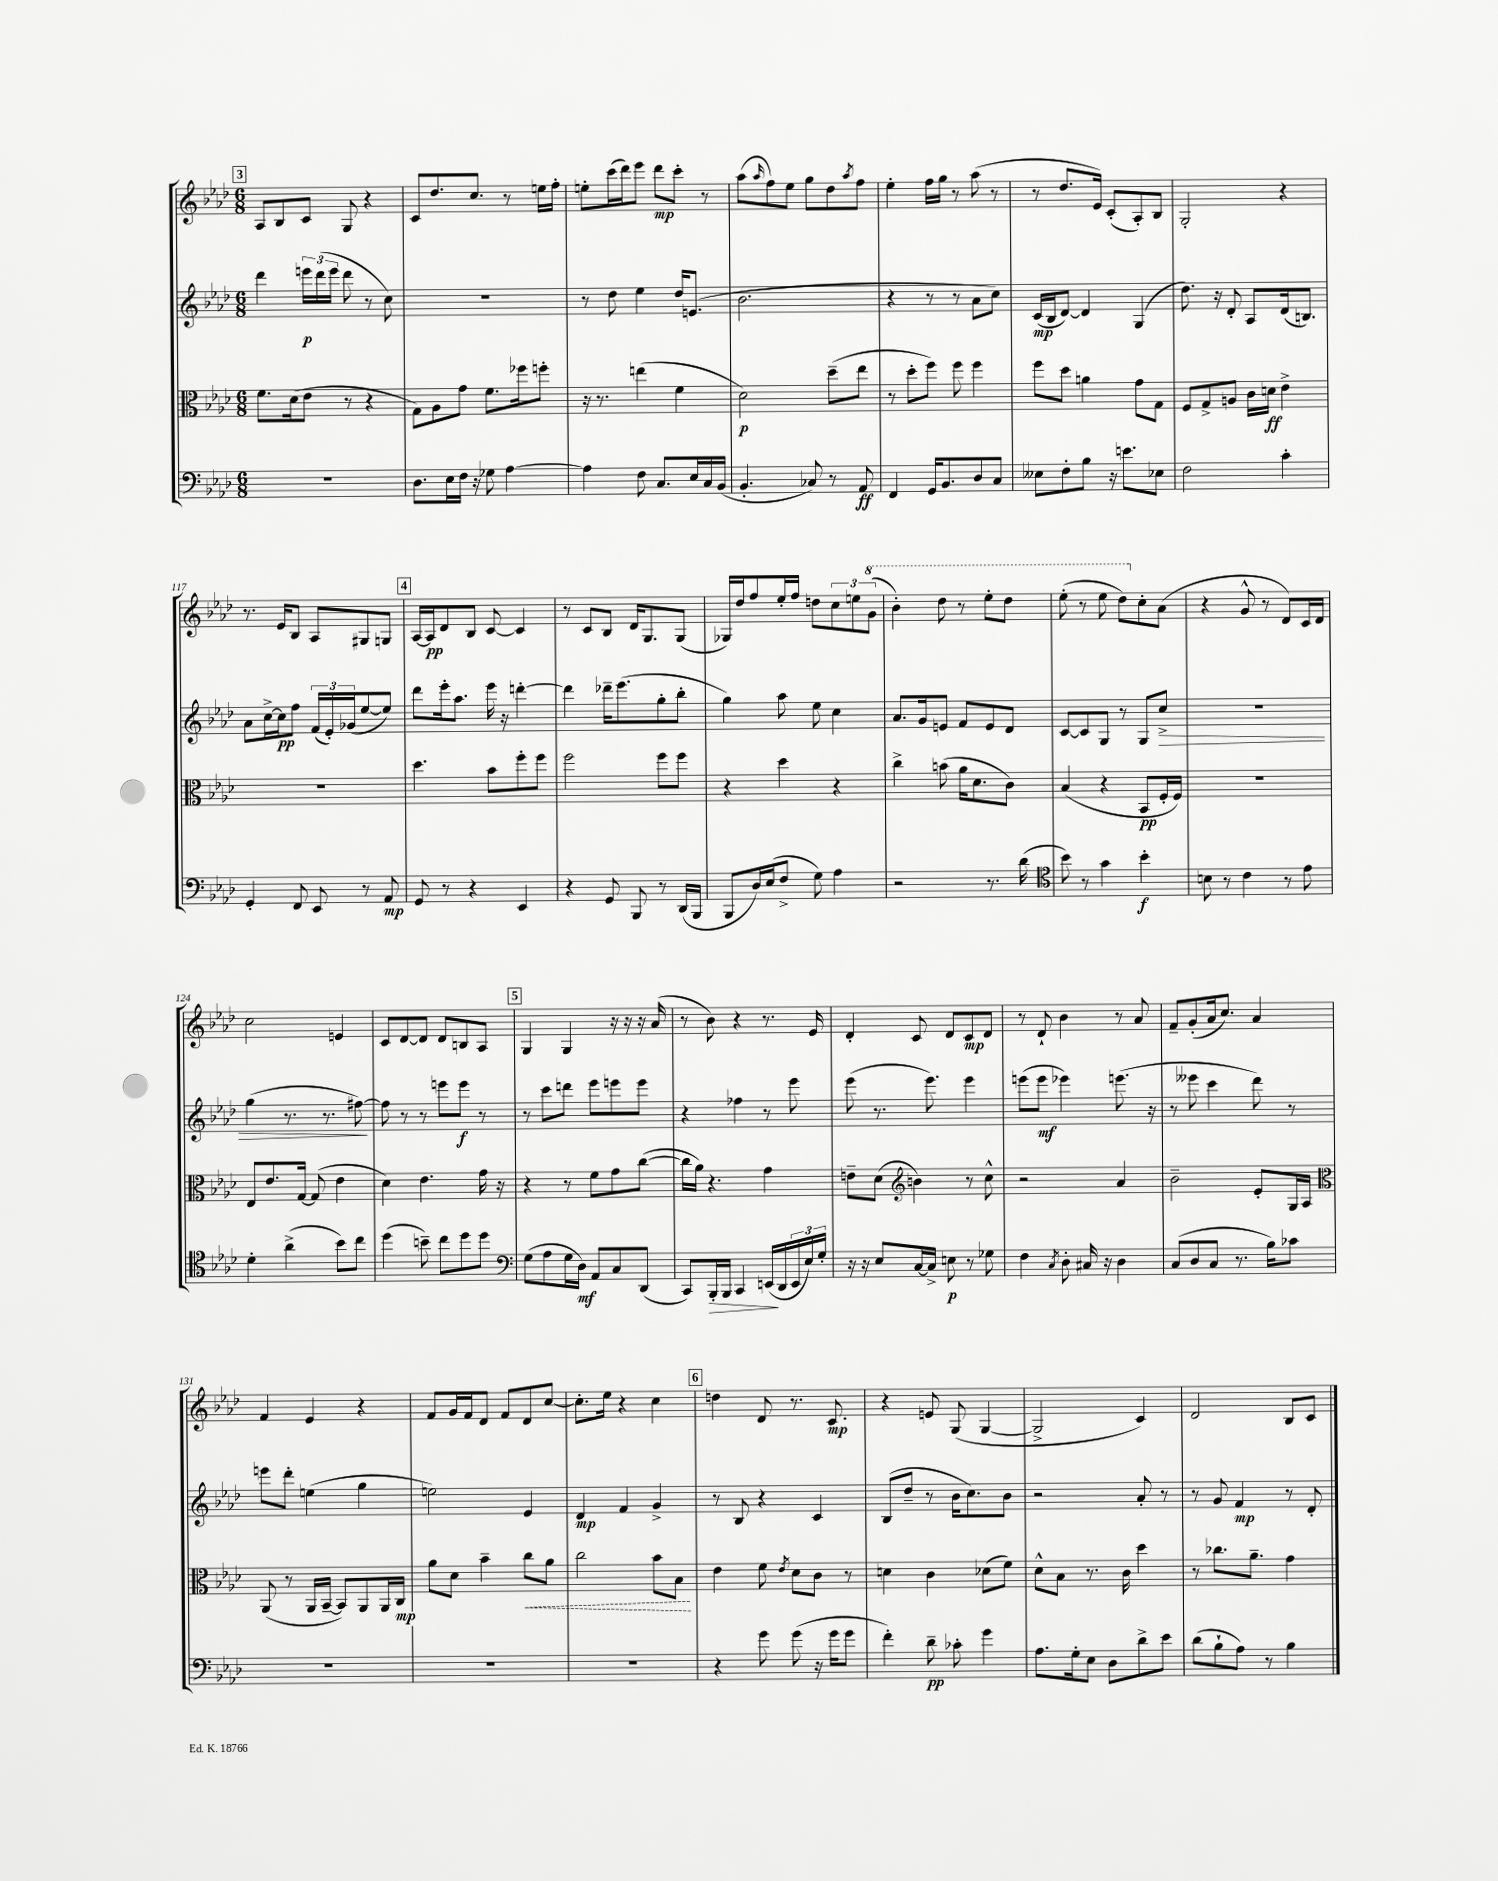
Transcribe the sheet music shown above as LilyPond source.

<<
\new StaffGroup <<
\new Staff = "s0" {
    \clef treble \key aes \major \numericTimeSignature \time 6/8
    \mark \markup { \box "3" } aes8 bes8 c'8 g8 r4 |
    c'8 des''8. c''8. r8 e''16 f''16-. |
    e''8-. c'''16( des'''16) ees'''8 des'''8\mp c'''8-. r8 |
    aes''8( \grace { aes''16 } f''8) ees''8 g''8 des''8 \acciaccatura { aes''8 } f''8 |
    ees''4-. f''16 g''16 r8 aes''8( r8 |
    r8 des''8. ees'16) c'8-.( aes8-.) bes8 |
    g2-. r4 |
    r8. ees'16 bes8 aes8 gis8 g8 |
    \mark \markup { \box "4" } aes16~ aes16\pp des'8 bes8 c'8~ c'4 |
    r8 c'8 bes8 des'16 g8. g8( |
    ges16) des''16 f''8 ees''16-. f''16 d''8 \tuplet 3/2 { c''8 e''8 \ottava #1 g''8( } |
    bes''4-.) des'''8 r8 ees'''8-. des'''8 |
    ees'''8-.( r8 ees'''8 des'''8) \ottava #0 c''8-. aes'8( |
    r4 g'8-^ r8 des'8) c'16 des'16 |
    c''2 e'4 |
    c'8 des'8~ des'8 des'8 b8 aes8 |
    \mark \markup { \box "5" } g4 g4 r16 r16 r16 aes'16( |
    r8 bes'8) r4 r8. ees'16 |
    des'4-. c'8 des'8 c'8\mp des'8 |
    r8 des'8-! bes'4 r8 aes'8 |
    f'8-- g'8-.( aes'16 c''8.) aes'4 |
    f'4 ees'4 r4 |
    f'8 g'16 f'16 des'8 f'8 des'8 c''8~ |
    c''8.-. ees''16 r4 c''4 |
    \mark \markup { \box "6" } d''4 des'8 r8. c'8.\mp |
    r4 e'8 g8( g4~ |
    g2-> c'4) |
    des'2 bes8 c'8 \bar "|." |
}
\new Staff = "s1" {
    \clef treble \key aes \major \numericTimeSignature \time 6/8
    \mark \markup { \box "3" } des'''4 \tuplet 3/2 { e'''16\p des'''16( e'''16 } des'''8 r8 c''8) |
    r2. |
    r8 des''8 ees''4 des''16 e'8.( |
    bes'2. |
    r4 r8 r8 aes'8 c''8) |
    c'16\mp( bes16 des'8~) des'4 g4( |
    des''8.) r16 des'8-. aes8 des'16( b8.) |
    aes'8 c''16~-> c''16\pp f''8 \tuplet 3/2 { f'16( ees'16-.) ges'16( } ees''8~ ees''8) |
    \mark \markup { \box "4" } des'''8 ees'''16-. aes''8. ees'''16 r16 d'''4~-. |
    d'''4 des'''16-- ees'''8.( g''8-. bes''8-. |
    g''4) aes''8 ees''8 c''4 |
    aes'8. g'16 e'8 f'8 e'8 des'8 |
    c'8~ c'8 g8 r8 g8 c''8->\> |
    R2. |
    g''4( r8. r8. fis''8~\!) |
    fis''8 r8 r8 e'''8 e'''8\f r8 |
    \mark \markup { \box "5" } r8 c'''8 d'''8 ees'''8 e'''8 e'''8 |
    r4 fes''4 r8 ees'''8 |
    ees'''8( r8. ees'''8.) ees'''4 |
    e'''8( e'''8\mf ees'''4) e'''8.( r16 |
    r8 eeses'''8 c'''4 des'''8) r8 |
    e'''8 des'''8-. e''4( g''4 |
    e''2) ees'4 |
    des'4\mp f'4 g'4-> |
    \mark \markup { \box "6" } r8 bes8 r4 c'4 |
    bes8( des''8-- r8 bes'16 c''8.) bes'8 |
    r2 aes'8-. r8 |
    r8 g'8 f'4\mp r8 des'8-. \bar "|." |
}
\new Staff = "s2" {
    \clef alto \key aes \major \numericTimeSignature \time 6/8
    \mark \markup { \box "3" } f'8. des'16( ees'8 r8 r4 |
    g8) aes8 g'8 f'8. fes''16 f''8-. |
    r16 r8. e''4( f'4 |
    des'2\p) des''8--( ees''8 |
    r8 des''8-. f''8) f''8 f''4 |
    f''8 des''8 a'4 g'8 g8 |
    f8 g8-> a8 c'16 d'16\ff ees'4-> |
    R2. |
    \mark \markup { \box "4" } des''4. bes'8 f''8-. f''8 |
    f''2 f''8 f''8 |
    r4 des''4 r4 |
    c''4-> b'8( aes'16 des'8. c'8) |
    bes4( r4 bes,8\pp f16-. f16) |
    R2. |
    ees8 ees'8. g16~ g8( ees'4 |
    des'4) ees'4. g'16 r16 |
    \mark \markup { \box "5" } r4 r8 f'8 g'8 c''8~( |
    c''16 aes'16) r4. g'4 |
    e'8-- des'8( \clef treble b'4) r8 c''8-^ |
    r2 aes'4 |
    bes'2-- ees'8-. g16 aes16 |
    \clef alto aes,8( r8 aes,16 bes,16~-- bes,8) aes,8 aes,16 c16\mp |
    aes'8 des'8 bes'4-- \once \override Hairpin.style = #'dashed-line c''8\< aes'8 |
    c''2 bes'8 bes8\! |
    \mark \markup { \box "6" } ees'4 f'8 \acciaccatura { ees'8 } des'8 c'8 r8 |
    d'4 c'4 des'8( f'8) |
    des'8-^ bes8 r8. c'16 des''4 |
    r8 ces''8. aes'8.-- g'4 \bar "|." |
}
\new Staff = "s3" {
    \clef bass \key aes \major \numericTimeSignature \time 6/8
    \mark \markup { \box "3" } R2. |
    des8. ees16 f16 r16 ges8 aes4~ |
    aes4 f8 c8. ees16 c16 bes,16( |
    bes,4.-. ces8) r8 aes,8\ff |
    f,4 g,16 bes,8. des8 c8 |
    eeses8 f8-. bes8 r16 e'8. ees8 |
    f2 c'4-. |
    g,4-. f,8 ees,8 r8 aes,8\mp |
    \mark \markup { \box "4" } g,8 r8 r4 ees,4 |
    r4 g,8 bes,,8 r8 des,16( bes,,16 |
    bes,,8 des16) ees16( f8-> g8) aes4 |
    r2 r8. des'16( |
    \clef tenor bes'8) r8 g'4 bes'4-.\f |
    b8 r8 c'4 r8 ees'8 |
    des'4-. aes'4->( bes'8) c''8 |
    des''4( b'8--) c''8 des''8 des''8 |
    \mark \markup { \box "5" } \clef bass g8( aes8 g16 des16\mf) aes,8 c8 des,8( |
    c,8) bes,,16-.\> bes,,16 c,4 e,16\!( des,16 \tuplet 3/2 { e,16 ees16) g16-. } |
    r16 r16 ees8 c16~ c16-> e8\p r8 ges8 |
    f4 \acciaccatura { c8 } des8-. cis16 r16 des4 |
    c8( des8 c8 r8. bes16) ces'8 |
    R2. |
    R2. |
    R2. |
    \mark \markup { \box "6" } r4 g'8 g'8( r16 g'16 g'8 |
    f'4-.) des'8--\pp ces'8-. g'4 |
    aes8. g16-. ees8 des8 des'8-> ees'8 |
    des'8( bes8-! aes8) r8 bes4 \bar "|." |
}
>>
>>
\layout { \context { \Score currentBarNumber = #110 } }
